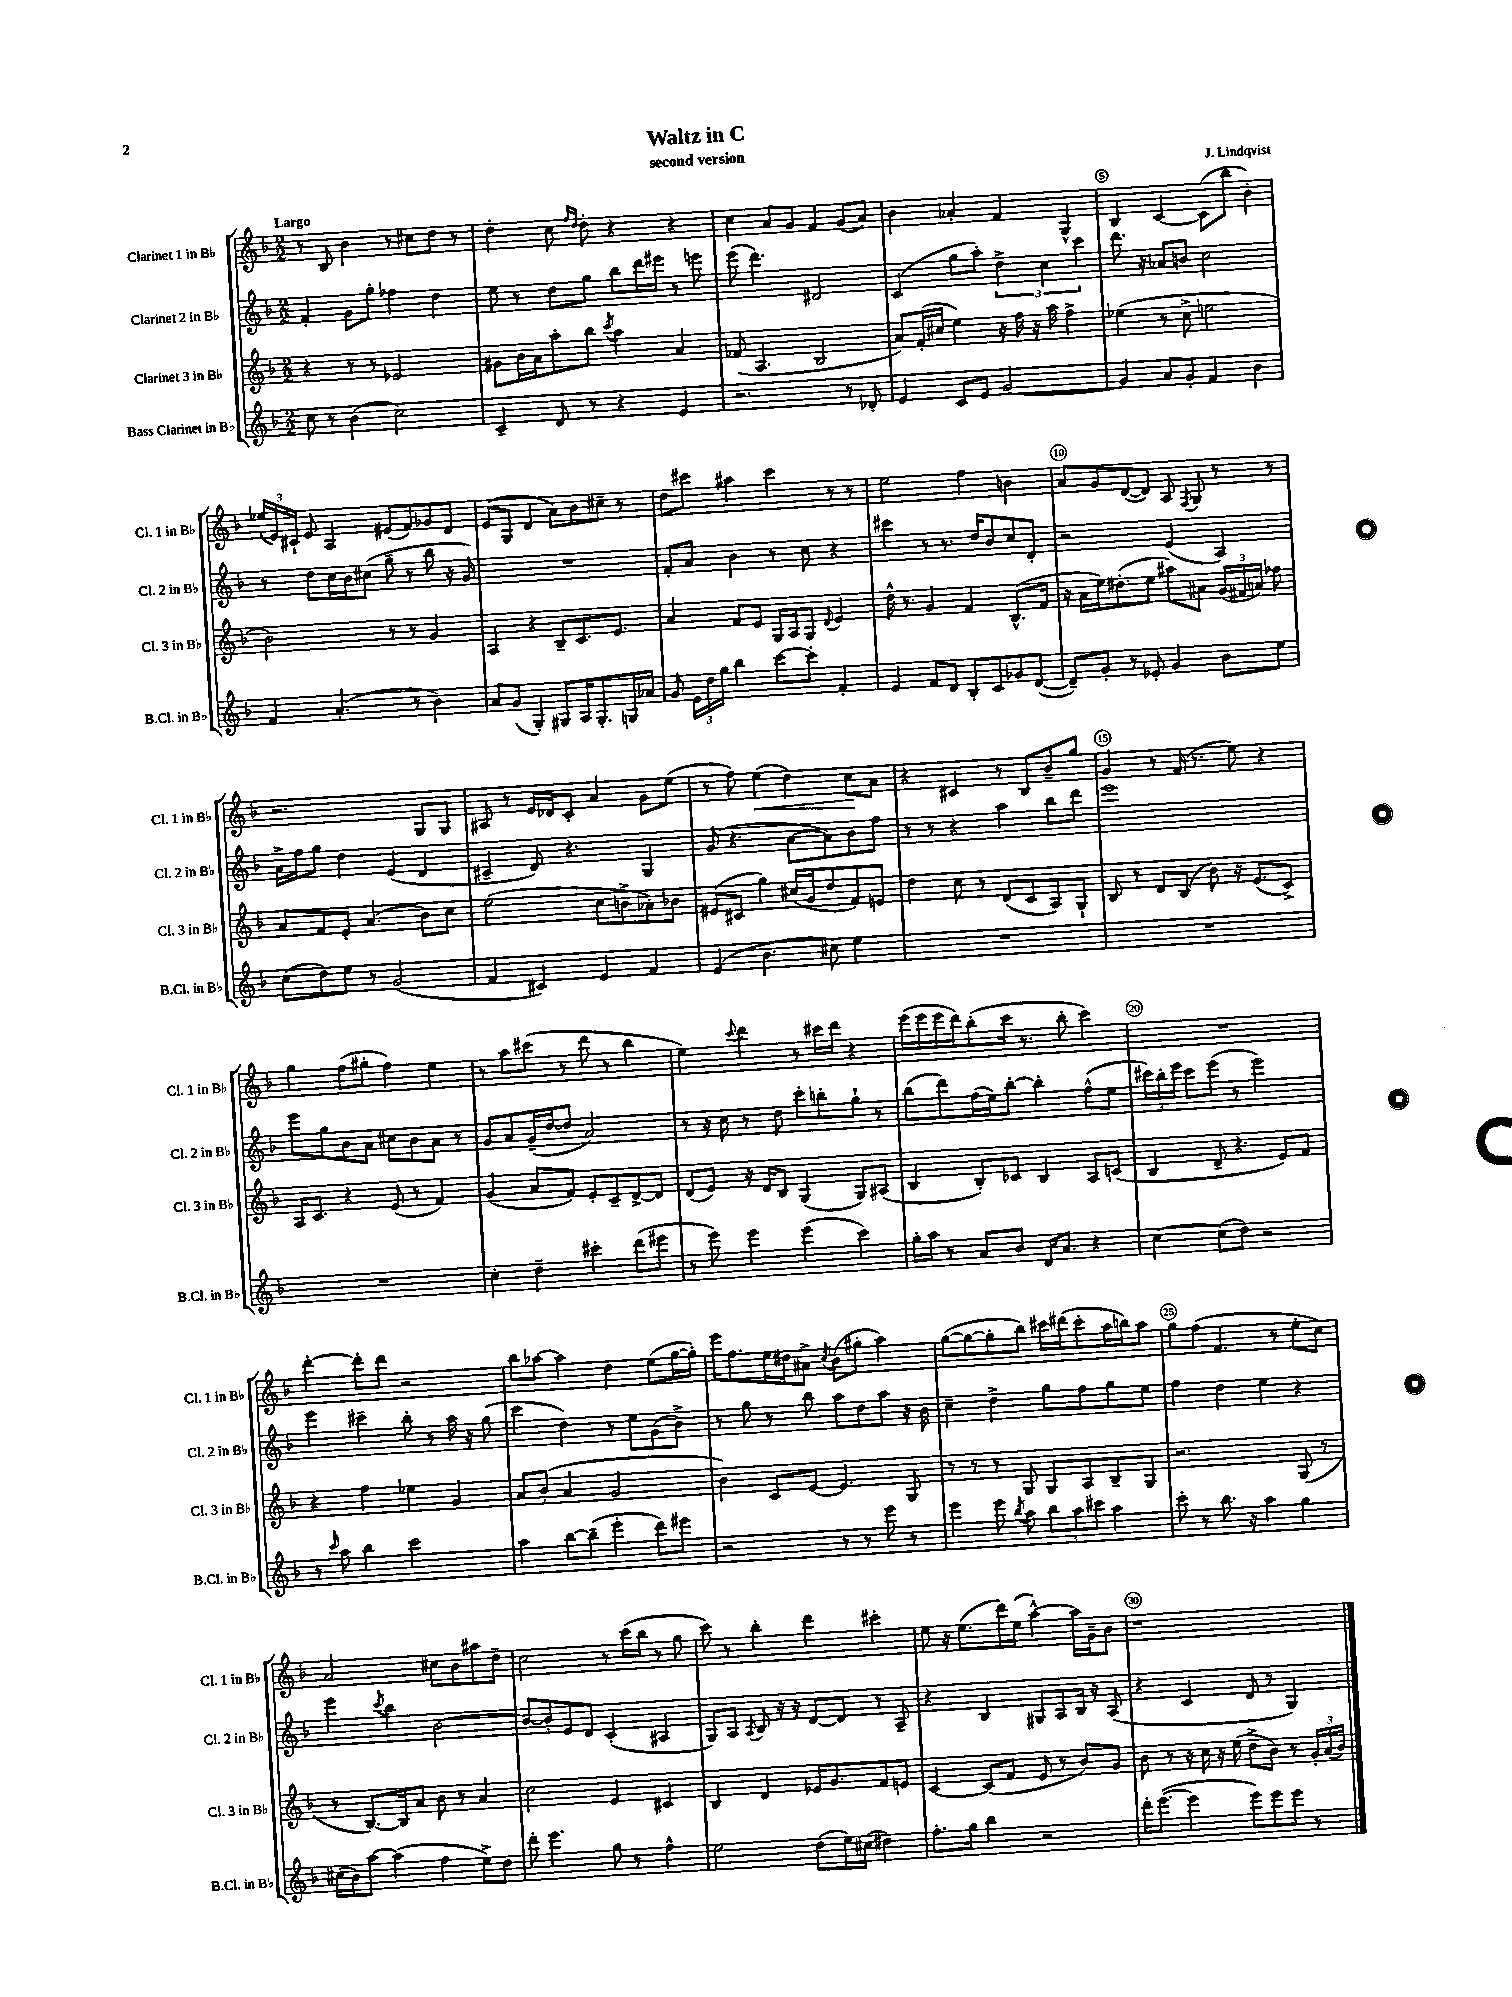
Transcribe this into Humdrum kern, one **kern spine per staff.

**kern	**kern	**kern	**kern
*staff4	*staff3	*staff2	*staff1
*clefG2	*clefG2	*clefG2	*clefG2
*k[b-]	*k[b-]	*k[b-]	*k[b-]
*M2/2	*M2/2	*M2/2	*M2/2
8cc\	4r	4f'/	8r
8r	.	.	8B-/
(4b-\	8r	8g\L	4b-\
.	8r	8gg'\J	.
2cc\)	2e-/	4ff-\	8r
.	.	.	8cc#\L
.	.	4dd\	8dd\J
.	.	.	8r
=	=	=	=
4c~/	8g#\L	8ee\	4dd'\
.	16b-\L	8r	.
.	16a\J	.	.
8d/	8aa'\	8dd\L	8cc\
.	.	.	16qqff/LL
.	.	.	16qqdd/JJ
8r	8bb-\J	8gg\J	8dd'\
.	8qccc/	.	.
4r	4aa\	8bb-\L	4r
.	.	16ddd\L	.
.	.	16eee#\JJ	.
4e/	4a/	8r	4r
.	.	8eee\	.
=	=	=	=
2.r	(8f-/	(8eee\	4cc\
.	4.A/	4.ddd\)	.
.	.	.	8a/L
.	.	.	8g/J
.	2B-/	2d#/	4f/
8r	.	.	(8g/L
8d-'/	.	.	8a/J)
=	=	=	=
4e/	8a/L)	(4c/	4b-\
.	(16f'/L	.	.
.	16cc#/JJ	.	.
8c/L	4ee\)	8gg\L	4a-'/
8e/J	.	8aa'\J)	.
[2g/	16r	6dd^\	4f/
.	16ff\	.	.
.	16r	.	.
.	.	6cc\	.
.	16aa\	.	.
.	4ff^\	.	4G^^/
.	.	6ccc\	.
=	=	=	=
4g/]	(4ee-\	8.ddd\	4B-/
.	.	16r	.
8a/L	8r	8a-/L	[4c/
8g'/J	8cc^\	8b/J	.
4f/	2ee\	2cc\	(8c\]L
.	.	.	8bb-\J
4b-\	.	.	4b-'\)
=	=	=	=
4f/	2b-\)	8r	(24ee-/LL
.	.	.	24e/)
.	.	.	24c#`/JJ
.	.	8dd\L	8e/
(4.a'/	.	16cc\L	4A/
.	.	16b-\J	.
.	.	(8cc#\J	.
.	8r	8gg~\	(8e#/L
8r	8r	8r	8f/)
4b-\)	4g/	8bb-\	8g-/
.	.	16r	8d/J
.	.	16g/)	.
=	=	=	=
8a/L	4A/	1r	(8e/L
(8g/J	.	.	8G/J
4G'/)	4r	.	4d/
8G#/L	8B-~/L	.	8a\L)
16A/K	8.c/	.	8b-\
8.G#'/	.	.	.
.	.	.	8cc#~\J
.	8.e/J	.	.
16G/L	.	.	8r
16a-/JJ	.	.	.
=	=	=	=
8g/	4a/	8f'/L	8dd\L
24e\LL	.	8a/J	8ccc#\J
24dd\	.	.	.
24gg\JJ	.	.	.
4bb-\	8f/L	4b-\	4aa#\
.	8e/J	.	.
[8ccc\L	16G/LL	8r	4ccc#\
.	16A/J	.	.
8ccc'\]J	8G/J	8cc\	.
.	8qqd/	.	.
4f'/	4e/	4r	8r
.	.	.	8r
=	=	=	=
4e/	16dd^^\	4ccc#\	2ee\
.	8.r	.	.
8f/L	4g/	8r	.
8d/J	.	8.r	.
8B-'/L	4f/	.	4ff\
.	.	16dd/LK	.
8c/	.	8b-/	.
8g-/	(8.B-^^/L	8cc/	4b\
([8d/J	.	8d'/J	.
.	16f/Jk	.	.
=	=	=	=
8d~/]L)	16r	2r	8a/L
.	16a\LL	.	.
8g'/J	16ee\J)	.	8g/
.	(8.dd#'\	.	.
8r	.	.	([8d/
8e-'/	8ee\J	.	8d/]J)
4g/	8aa#\L)	(4e/	8A/
.	.	.	8qF/
.	8a#\J	.	8G/
8b-\L	(24g/LL	4A/)	8r
.	24f#/	.	.
.	24a/JJ)	.	.
8ee\J	8ff-\	.	8r
=	=	=	=
(8cc\L	8a/L	16a^\LL	2.r
.	.	16ff\J	.
8dd\)	8f/	8gg\J	.
8ee\J	8e'/J	4dd\	.
8r	(4.a/	.	.
(2g/	.	(4e/	.
.	8b-\L)	4d/	8G/L
.	8cc\J	.	8G/J
=	=	=	=
4f/	(2ee\	4c#~/	8A#/
.	.	.	8r
4c#/)	.	8d/)	16e/LL
.	.	.	16d-/J
.	.	4.r	8c'/J
4e/	8cc\L	.	4a/
.	8b^\	.	.
4f/	8a-'\)	4G/	8g\L
.	8b-\J	.	(8ee\J
=	=	=	=
(4e/	(8e#/L	(8g/	8r
.	8c#/J	4.r	8ff\)
4.b-\	4gg\)	.	(4ee\
.	(16cc#/LL	[8a\L	4dd\)
.	16g/J	.	.
8cc#\)	8dd/	8a\])	.
4ee\	8f/)	8b-\	8cc\L
.	8e/J	8ff\J	8a\J
=	=	=	=
1r	4dd\	8r	4r
.	.	8r	.
.	8cc\	4r	4c#/
.	8r	.	.
.	(8d/L	4aa\	8r
.	8c/	.	8B-/L
.	8A/)	8bb-\L	8b-~/
.	8G`/J	8ddd\J	8gg/J
=	=	=	=
1r	8B-/	1eee	4g/
.	8r	.	.
.	8d/L	.	8r
.	(8B-/J	.	(16f/
.	.	.	8.r
.	8b-\)	.	.
.	16r	.	8ee\)
.	(8.e/L	.	.
.	.	.	4r
.	8c^/J)	.	.
=	=	=	=
1r	16A/LK	8eee\L	4gg\
.	8.c/J	.	.
.	.	8gg\	.
.	4r	8b-\	(8ff\L
.	.	8a\J	8gg#'\J
.	(8e/	8cc#\L	4ff\)
.	8r	8b-\	.
.	4f/)	8a\J	4ee\
.	.	8r	.
=	=	=	=
4cc'\	(4g/	8g/L	8r
.	.	8a/	8aa\L
4dd~\	8a/L	(16g~/L	(8ccc#\J
.	.	[16dd/J	.
.	8f/J)	8dd/]J	8r
4ccc#'\	8e'/L	2a/)	8ddd\
.	8c~/	.	8r
(8ddd\L	[8d^/	.	4bb-\
8eee#\J	8d/]J	.	.
=	=	=	=
8r	(8d/L	8r	4ee\)
8eee\)	8e/J)	16r	.
.	.	16cc\	.
.	.	.	8qqccc/
4eee\	16r	8r	4ddd\
.	16d/LK	.	.
.	8B-/J	8dd\	.
(4eee\	(4G/	8ccc'\L	8r
.	.	8bb'\	16ccc#\LL
.	.	.	16ddd\JJ
4ccc\)	8G/L)	8gg`\J	4r
.	(8A#/J	8r	.
=	=	=	=
16gg'\LL	4B-/	(8bb-\L	(16eee\LL
16aa\JJ	.	.	16eee\
8r	.	8ddd\)	16eee\
.	.	.	16ddd\J)
8a/L	8B-'/L)	(16ff\L	(8bb-'\
.	.	16ee\J)	.
8b-/J	8c-/J	[8bb-'\J	16ccc\Jk
.	.	.	8.r
16d/LK	4B-/	4bb-'\]	.
8.a/J	.	.	.
.	.	.	8bb-'\
4r	8A/L	(8ff^^\L	4ccc\)
.	(8c/J	8ee\J	.
=	=	=	=
[4cc\	4B-/	24ccc#\LL)	1r
.	.	24bb-'\	.
.	.	24eee\JJ	.
.	.	8ccc#\L	.
(8cc\]L	8d~/	(8eee\J	.
8dd\J)	4.r	8r	.
2r	.	2eee\)	.
.	8e/L)	.	.
.	8f/J	.	.
=	=	=	=
8r	4r	4eee\	[4ddd'\
16qqccc/	.	.	.
8aa\	.	.	.
4bb-\	4ff\	4ccc#~\	8ddd'\]L
.	.	.	8ddd\J
2ccc\	4ee-\	8bb-'\	2r
.	.	8r	.
.	4g/	16aa\	.
.	.	16r	.
.	.	(8gg\	.
=	=	=	=
4aa\	8a/L	4ccc\	8bb-\L
.	(8b-'/J	.	[8aa-\J
[8bb-\L	4a/	4dd\)	4aa-\]
(8bb-~\]J	.	.	.
4eee'\	2g/	8r	4dd\
.	.	8ee\L	.
8ddd\L)	.	(8g\	(8ee\L
8eee#\J	.	8b-^\J)	[16gg\L
.	.	.	16gg'\]JJ)
=	=	=	=
2r	4b-\)	8r	16eee\LK
.	.	.	8.ff\
.	.	8gg\	.
.	8c/L	8r	16ee\L
.	.	.	16dd#\J
.	[8e/J	8bb-\	8a#^\J
.	.	.	8qcc/
8r	4.e/]	8aa\L	(8b-\L
8r	.	8dd\	8gg#'\J
8eee\	.	8aa\J	4aa\)
8r	8G/	16r	.
.	.	16b-\	.
=	=	=	=
4eee\	8r	4cc~\	([8gg\L
.	8r	.	8gg\_
8eee\	8r	4dd^\	8gg'\]
8qbb-/	.	.	.
8aa\	8G/	.	8bb-\J)
12bb-\L	8G/L	8gg\L	16ccc#\LL
.	.	.	(16ddd#\J
12aa\	.	.	.
.	8A/	8ff\	8ccc#'\
12ccc#\J	.	.	.
4aa\	8B-~/	8gg\	16aa\L
.	.	.	16bb\J)
.	8G/J	8ee\J	8aa\J
=	=	=	=
8ccc'\	2.r	4ff\	8gg\L
8r	.	.	(8ff\J
8.bb-\	.	4dd\	4.f/
16r	.	.	.
4aa\	.	4ee\	.
.	.	.	8r
4gg\	(8G/	4r	8ee'\L
.	8r	.	8cc\J)
=	=	=	=
(16cc#\LL	8r	4eee\	2a/
16b-\J)	.	.	.
[8aa\J	[8.B-/L)	.	.
.	.	8qccc/	.
(4aa\]	.	4bb-\	.
.	16B-/]k	.	.
.	8a/J	.	.
4ff\	8b-\	[2b-\	8cc#\L
.	8r	.	8b-\
8ee^\L)	4a/	.	8aa#\
8dd\J	.	.	8dd~\J
=	=	=	=
8ddd'\	2cc\	8b-/_L	2cc\
4.eee\	.	8b-'/]	.
.	.	8e/	.
.	.	8d/J	.
8gg\	4e/	(4c'/	8r
8r	.	.	(16ccc\LL
.	.	.	16bb-\JJ
4ff^^\	4c#/	4A#/	8r
.	.	.	8gg\
=	=	=	=
2ee\	4B-/	8G/L)	8ccc\)
.	.	8A/J	8r
.	.	8qA/	.
.	4d/	8B-/	4bb-'\
.	.	16r	.
.	.	16r	.
(8dd\L	16e-/LK	[8d/L	4ddd\
.	8.g/	.	.
16ee\L)	.	8d/]J	.
(16cc#\JJ	.	.	.
4dd#\)	8f/	8r	4ccc#'\
.	8e/J	8A~/	.
=	=	=	=
8.ff'\L	[4c/	4r	8ee\
.	.	.	16r
16gg\Jk	.	.	(8.ee\L
4bb-\	(8c/]L	4B-/	.
.	8f/J	.	16ddd\L)
.	.	.	(16ee\JJ
2r	8e/	8G#/L	[4aa^^\)
.	8r	8A/	.
.	8b-/L)	16B-/Jk	16aa\]LL
.	.	16r	16g~\J
.	8g/J	(8A/	8b-\J
=	=	=	=
16ddd'\LK	8b-\	4r	1r
([8.eee\J	.	.	.
.	8r	.	.
4eee\]	16r	4c/	.
.	16cc\	.	.
.	16r	.	.
.	(16ee\	.	.
8eee\L)	8dd^\L	8d/	.
8eee\	8b-\J)	8r	.
8eee\J	8r	4G/)	.
8r	24g'/LL	.	.
.	(24a/	.	.
.	24b-/JJ)	.	.
==	==	==	==
*-	*-	*-	*-
